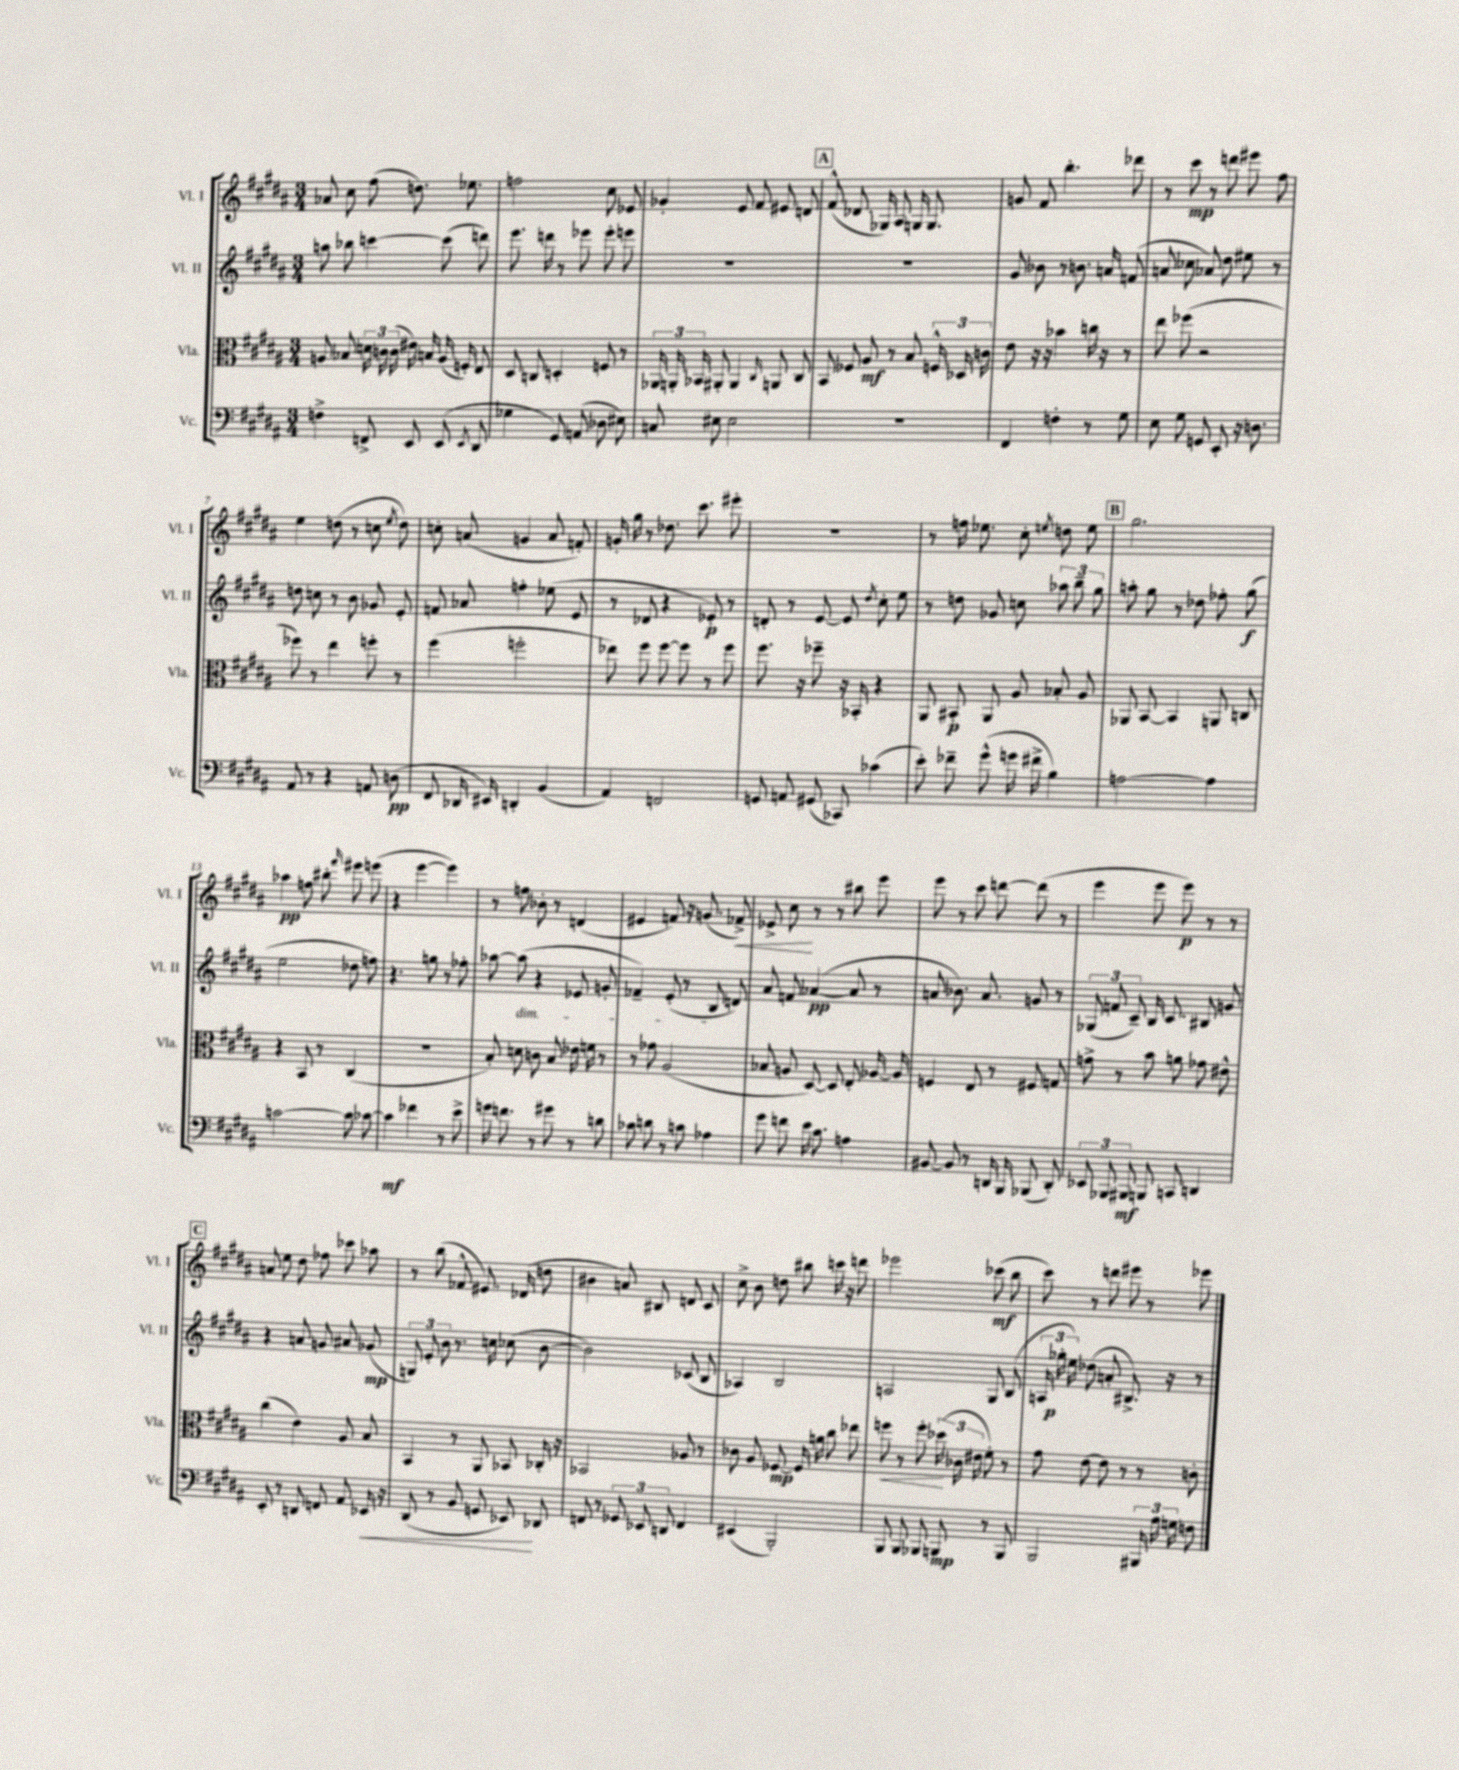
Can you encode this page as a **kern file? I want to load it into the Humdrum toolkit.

**kern	**kern	**kern	**kern
*staff4	*staff3	*staff2	*staff1
*clefF4	*clefC3	*clefG2	*clefG2
*k[f#c#g#d#a#]	*k[f#c#g#d#a#]	*k[f#c#g#d#a#]	*k[f#c#g#d#a#]
*M3/4	*M3/4	*M3/4	*M3/4
4F^	8A	8aa	8a-
.	8B-	8bb-	8cc#
8FF^	24d	[4ccc	(8ff#
.	24c	.	.
.	(24c	.	.
8EE	16e#)	.	8.dd)
.	16B	.	.
(8EE	(16A	(8ccc]	.
.	16F')	.	8.ee-
8qEE	.	.	.
8DD#	8E	8ddd)	.
=	=	=	=
4G-	8D#	8.eee	2ff
.	8C	.	.
.	.	16ddd	.
8GG#)	4D'	8r	.
(8AA	.	8eee-	.
8D-	8F	8eee-'	8cc#
8E#)	8r	8eee	8e-
=	=	=	=
8C	24AA-	2.r	4g-'
.	24AA'	.	.
.	24BB-	.	.
8E#	8AA#'	.	.
2E#	4AA#	.	8e
.	.	.	8f#
.	16qqC#	.	.
.	8AA	.	8e#
.	8C#	.	8d
=	=	=	=
2.r	8BB	2.r	(8f#^^
.	8F-	.	8.d-
.	8A#	.	.
.	.	.	16G-)
.	8r	.	8A#
.	8B	.	16G
.	.	.	8.G
.	24F^^	.	.
.	24D-	.	.
.	24c	.	.
=	=	=	=
4FF#	8e	8g#	8g
.	16r	8b-	8f#
.	16r	.	.
4F'	4b-	8r	4.bb'
.	.	8.b	.
8r	16cc	.	.
.	16r	16a	.
8G#	8r	(8f	8ddd-
=	=	=	=
8E	8ee	8a	8r
8G#	(8ff-	8cc-	8ccc#
8GG	2r	8a-)	8r
8EE'	.	8dd#	8ddd
16r	.	8ee#	8eee#
8.D	.	.	.
.	.	8r	8ff#
=	=	=	=
8AA#	8ff-)	8dd	4ee
8r	8r	8cc	.
4r	4ee	8r	(8dd
.	.	8b	8r
8AA	8ff'	8g-	8cc
.	.	.	8qee
(8D	8r	8e'	8dd)
=	=	=	=
8FF#	(4ff#	8f	8cc'
16DD-	.	8a-	(8a
16EE#)	.	.	.
4DD'	2ff'	4ff'	4g
(4BB	.	(8ee-	8a
.	.	8e	8f')
=	=	=	=
4AA#)	8ee-)	8r	16g'
.	.	.	16gg#
.	8ff#	8d-	8r
2FF	[8ff#	4r	8.dd-
.	8ff#]	.	.
.	.	.	8.ccc#
.	8r	8e-')	.
.	8ff#	8r	8eee#'
=	=	=	=
8GG	8.ff#	8d'	2.r
8AA	.	8r	.
.	16r	.	.
(8GG#	8ff-~	[8e	.
8CC-)	16r	8e]	.
.	16BB-'	.	.
.	.	8qdd#	.
(4c-	4r	8cc#'	.
.	.	8ee	.
=	=	=	=
8e')	8AA#	8r	8r
8f-~	8BB#'	8dd	16ff
.	.	.	8.ee-
(8g#^^	8AA#	8g-	.
16g	8A#	8cc	8cc#'
16f#^	.	.	.
.	.	.	8qee
4B)	8B-'	12aa-	8dd
.	.	12bb~	.
.	8A#	.	8ee
.	.	12gg#	.
=	=	=	=
[2A	8AA-	8aa'	2.gg#
.	[8BB	8gg#	.
.	4BB]	8r	.
.	.	8dd-	.
4A]	8AA	8ff-'	.
.	8C	(8gg#	.
=	=	=	=
[2c	4r	2ee	4aa-
.	8BB	.	8ff
.	8r	.	8bb#'
.	.	.	16qqfff#
8c]	(4C#	8dd-	8eee#
[8c-	.	8ff)	(8eee
=	=	=	=
4c-]	2.r	4.r	4r
4f-	.	.	[4eee
.	.	8gg	.
8r	.	8r	4eee])
8e^	.	8ff-'	.
=	=	=	=
16g	8B')	[8aa-	8r
8.f	.	.	.
.	8d	(8aa-]	8ff
8r	8c	4r	8b-'
8g#	8B	.	8r
8r	16e-	8e-	(4d
.	16f	.	.
8d	8r	8g'	.
=	=	=	=
8c-	8r	4f-~)	4e#
8d	8g-	.	.
8r	(2A#	(8e'	8f)
8c	.	8r	16r
.	.	.	(8.g
4A-	.	8B	.
.	.	8d)	8f-^)
=	=	=	=
8g#	8B-	8a#	8e-^
8f	8A	8f	8cc#
16e	[8D#)	([4a-	8r
8.c#	.	.	.
.	8D#]	.	8r
4A	8E'	8a-]	8bb#
.	[16A-	8r	8eee
.	16A-]	.	.
=	=	=	=
[8BB#	4F	8a	8eee
8BB#]	.	8.b-)	8r
8r	8E	.	8ccc#
.	.	8.a	.
16DD	8r	.	[8ddd
16BBB	.	.	.
(8BBB-	8F#	8g	(8ddd]
8DD')	8G	8r	8r
=	=	=	=
12EE-	8g^	(12G-	4eee
12BBB-	.	12f	.
.	8r	.	.
12BBB#	.	12c#~)	.
8BBB	8b	16B	8eee
.	.	8.c#	.
8CC	8a	.	8eee)
4DD	8g-	8B#	8r
.	8e#^^	8g	8r
=	=	=	=
8EE'	(4cc#	4r	8a
8r	.	.	8ee
8DD	4e)	8a	8dd#
8FF	.	8g	8ff-
8AA#	8A#	8a#	8ccc-
16EE-	8B	(8g-	8aa-
16r	.	.	.
=	=	=	=
(8DD#	4BB	12G)	8r
.	.	12e'	.
8r	.	.	(8bb
.	.	12b	.
8BB	8r	8.r	8f-^^
8GG	8AA#	.	8.e#)
.	.	16cc	.
8EE-)	8BB-	(8cc-	.
.	.	.	(16d-
8DD-	16C-'	[8b	8dd
.	16r	.	.
=	=	=	=
8FF	2BB-	2b])	4b#
8r	.	.	.
12GG-	.	.	8a)
12EE-	.	.	.
.	.	.	8B#
12DD	.	.	.
4FF	8A-	(8c-	8d
.	8r	8B	8c#
=	=	=	=
(4EE#	8c-	4A-)	8cc#^
.	8A#	.	8b
2BBB')	[8F-	2B	8dd
.	16F-]	.	8bb#
.	16a	.	.
.	8cc#	.	16ccc
.	.	.	16r
.	8ee-	.	8ddd
=	=	=	=
8BBB	8ff	2A	2eee-
8BBB	8r	.	.
8BBB-	8ff'	.	.
8BBB	(24dd-	.	.
.	24c-	.	.
.	24e#	.	.
8r	8f#')	8G#	(8ccc-
8BBB	8r	(8B	8bb
=	=	=	=
2BBB	8g#	24A	8ccc#)
.	.	24gg-'	.
.	.	24ee)	.
.	[8e	(8dd-	8r
.	8e]	8a'	8ddd
.	8r	8.B#^)	8eee#
24BBB#	8r	.	8r
24A#	.	.	.
.	.	16r	.
24G	.	.	.
8F	8c'	8r	8eee-
==	==	==	==
*-	*-	*-	*-
